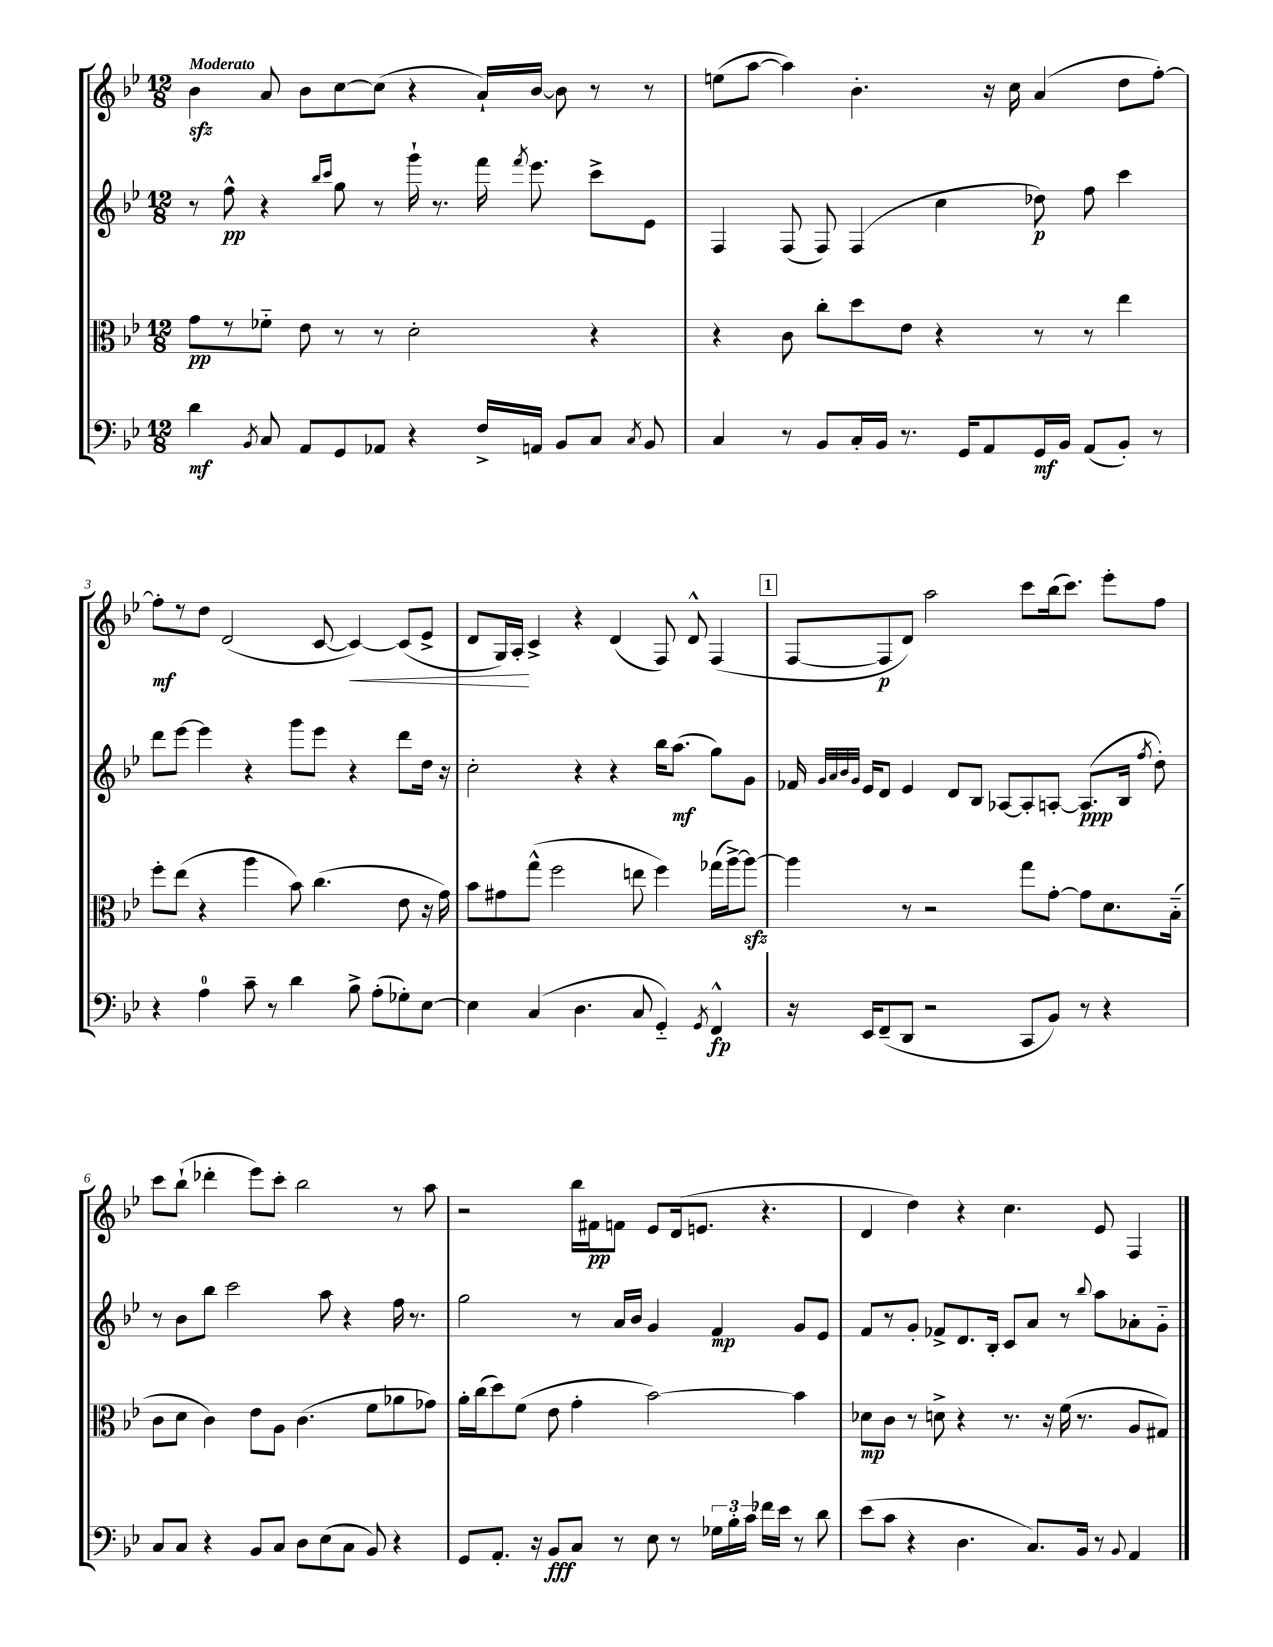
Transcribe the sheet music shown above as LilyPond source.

<<
\new StaffGroup <<
\new Staff = "s0" {
    \clef treble \key bes \major \numericTimeSignature \time 12/8 \tempo "Moderato"
    \autoBeamOff bes'4\sfz a'8 bes'8[ c''8~ c''8]( r4 a'16[-!) bes'16]~ bes'8 r8 r8 |
    e''8[( a''8]~ a''4) bes'4.-. r16 c''16 a'4( d''8[ f''8]~-.) |
    f''8[-.\mf r8 d''8] d'2( c'8~ c'4~\<) c'8[( ees'8]-> |
    d'8[ g16) a16]-.\! c'4-> r4 d'4( f8) d'8-^ f4( |
    \mark \markup { \box "1" } f8[~ f8\p d'8]) a''2 c'''8[ bes''16( c'''8.]) ees'''8[-. f''8] |
    c'''8[ bes''8]-!( des'''4-. ees'''8[) c'''8]-. bes''2 r8 a''8 |
    r2 bes''16[ fis'16\pp f'8] ees'8[ d'16( e'8.] r4. |
    d'4 d''4) r4 c''4. ees'8 f4 \bar "|." |
}
\new Staff = "s1" {
    \clef treble \key bes \major \numericTimeSignature \time 12/8
    \autoBeamOff r8 f''8-^\pp r4 \grace { bes''16[ c'''16] } g''8 r8 g'''16-! r8. f'''16 \acciaccatura { f'''8 } ees'''8. c'''8[-> ees'8] |
    f4 f8( f8) f4( c''4 des''8\p) f''8 c'''4 |
    d'''8[ ees'''8]~ ees'''4 r4 g'''8[ ees'''8] r4 d'''8[ d''16] r16 |
    c''2-. r4 r4 bes''16[ a''8.]\mf( g''8[) g'8] |
    \mark \markup { \box "1" } fes'16 \grace { g'32[ a'32 bes'32 g'32] } ees'16[ d'8] ees'4 d'8[ bes8] aes8[~ aes8-. a8]~-. a8.[\ppp( bes16] \acciaccatura { f''8 } d''8-.) |
    r8 bes'8[ bes''8] c'''2 a''8 r4 f''16 r8. |
    g''2 r8 a'16[ bes'16] g'4 f'4\mp g'8[ ees'8] |
    f'8[ r8 g'8]-. fes'8[-> d'8. bes16]-. c'8[ a'8] r8 \appoggiatura { bes''8 } a''8[ aes'8-. g'8]-_ \bar "|." |
}
\new Staff = "s2" {
    \clef alto \key bes \major \numericTimeSignature \time 12/8
    \autoBeamOff g'8[\pp r8 fes'8]-_ ees'8 r8 r8 d'2-. r4 |
    r4 c'8 c''8[-. d''8 ees'8] r4 r8 r8 ees''4 |
    f''8[-. ees''8]( r4 a''4 bes'8) c''4.( ees'8 r16 g'16) |
    bes'8[ gis'8 g''8]-^( f''2 e''8 f''4) ges''16[( a''16~->) a''8]~\sfz |
    \mark \markup { \box "1" } a''4 r8 r2 g''8[ g'8]~-. g'8[ d'8. bes16]-_( |
    c'8[ d'8] c'4) ees'8[ a8] c'4.( f'8[ aes'8 ges'8]) |
    a'16[-. c''16( d''8) f'8]( ees'8 g'4-. bes'2~) bes'4 |
    des'8[\mp c'8] r8 d'8-> r4 r8. r16 f'16( r8. a8[ gis8]) \bar "|." |
}
\new Staff = "s3" {
    \clef bass \key bes \major \numericTimeSignature \time 12/8
    \autoBeamOff d'4\mf \acciaccatura { bes,8 } c8 a,8[ g,8 aes,8] r4 f16[-> a,16] bes,8[ c8] \acciaccatura { c8 } bes,8 |
    c4 r8 bes,8[ c16-. bes,16] r8. g,16[ a,8 g,16\mf bes,16] a,8[( bes,8]-.) r8 |
    r4 a4-0 c'8-- r8 d'4 bes8-> a8[-.( ges8-.) ees8]~ |
    ees4 c4( d4. c8 g,4-_) \acciaccatura { g,8 } f,4-^\fp |
    \mark \markup { \box "1" } r16 ees,16[ f,8--( d,8] r2 c,8[ bes,8]) r8 r4 |
    c8[ c8] r4 bes,8[ c8] d8[ ees8( c8] bes,8) r4 |
    g,8[ a,8.]-. r16 bes,8[\fff c8] r8 ees8 r8 \tuplet 3/2 { ges16[ bes16-. c'16] } fes'16[ ees'16] r8 d'8 |
    ees'8[( c'8] r4 d4. c8.[) bes,16] r8 \appoggiatura { bes,8 } a,4 \bar "|." |
}
>>
>>
